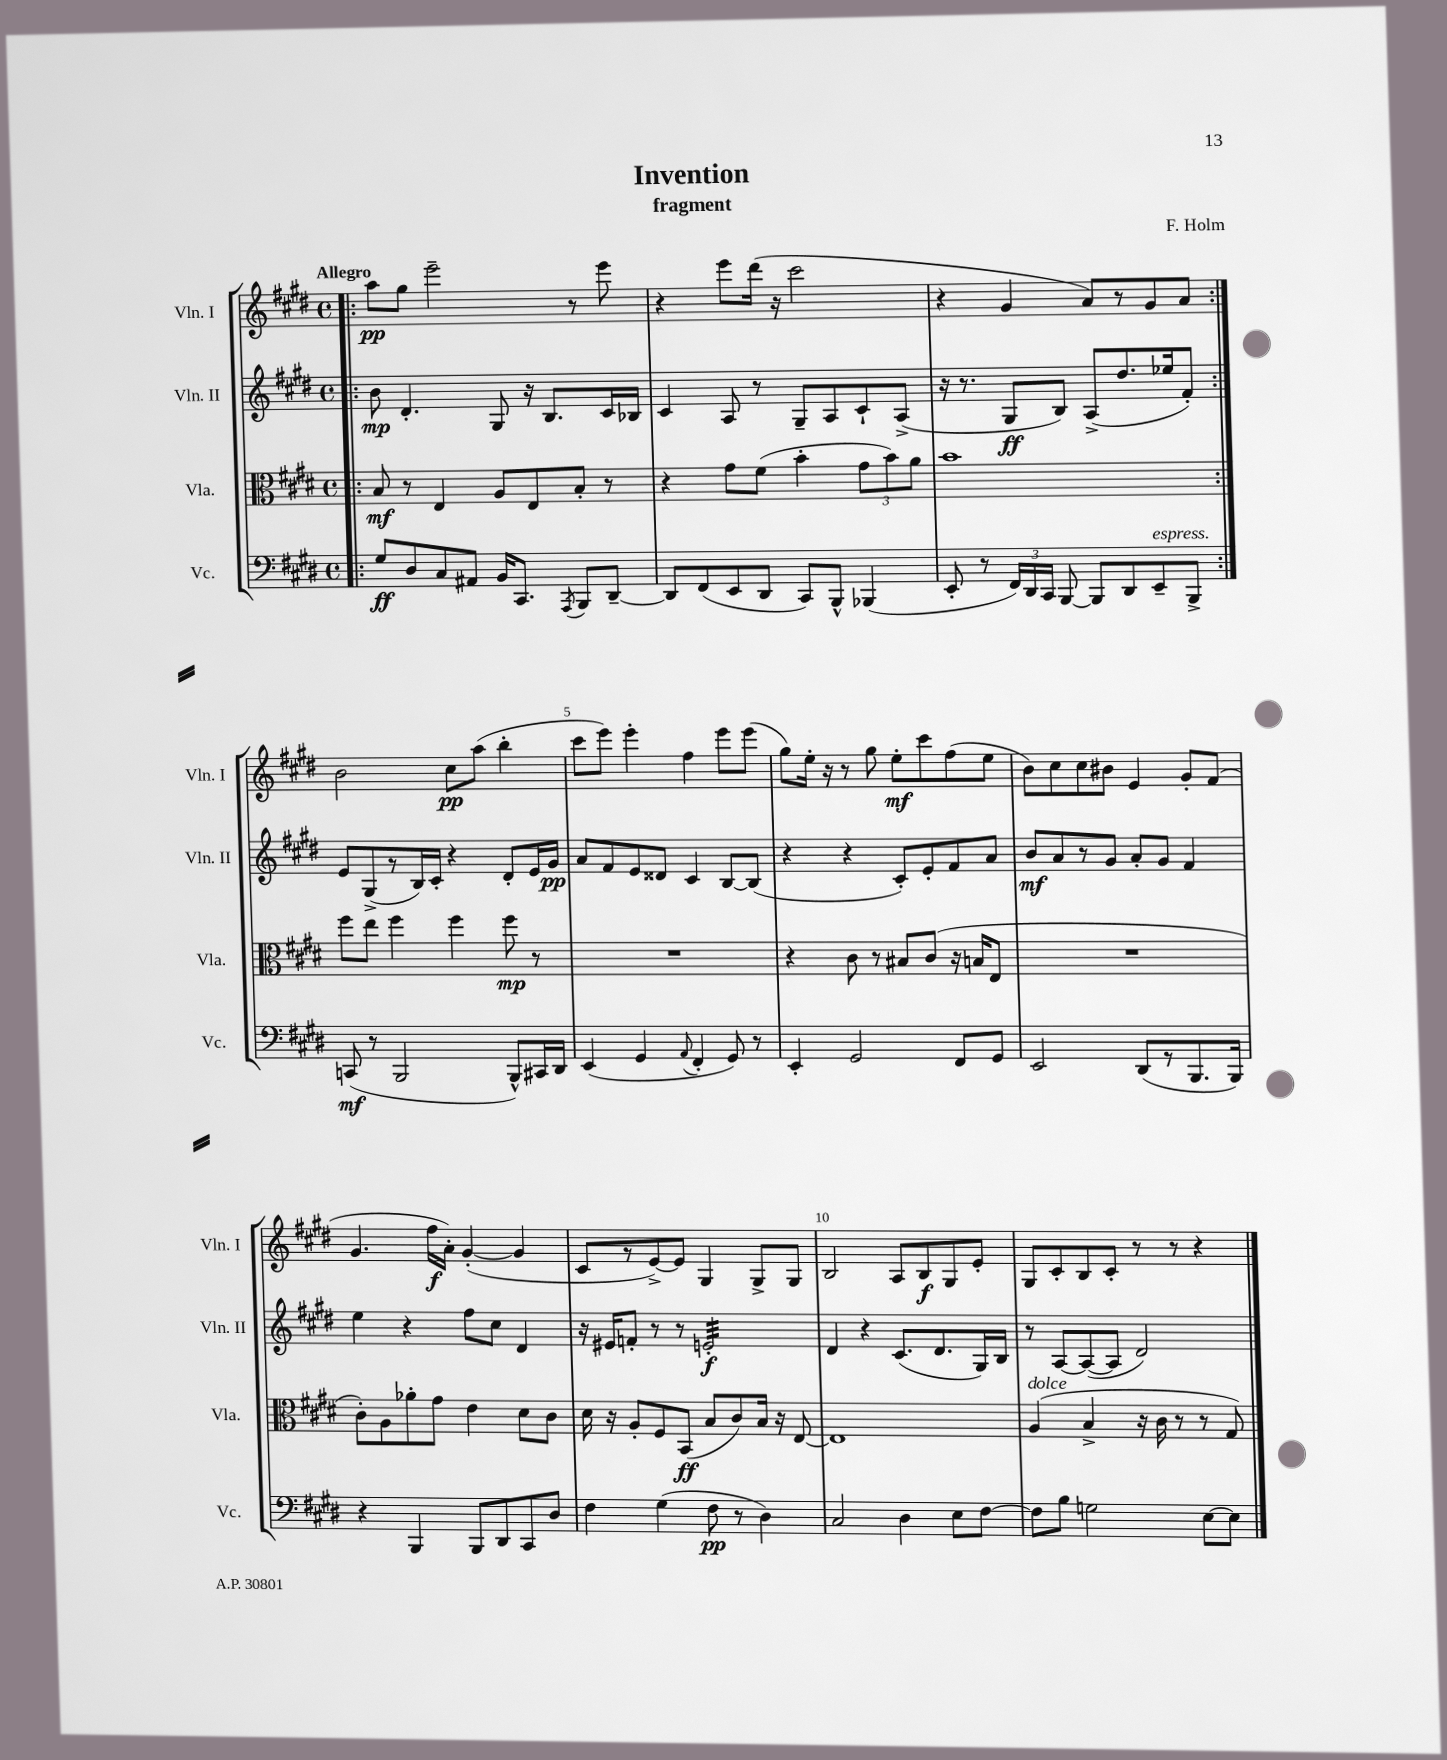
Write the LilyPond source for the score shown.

\header { title = "Invention" composer = "F. Holm" subtitle = "fragment" }
<<
\new StaffGroup <<
\new Staff = "s0" \with { instrumentName = "Vln. I" shortInstrumentName = "Vln. I" } {
    \clef treble \key e \major \defaultTimeSignature \time 4/4 \tempo "Allegro"
    \autoBeamOff \repeat volta 2 { \bar ".|:" a''8[\pp gis''8] e'''2-- r8 e'''8 |
    r4 e'''8[ dis'''16]( r16 cis'''2 |
    r4 gis'4 a'8[) r8 gis'8 a'8] | }
    b'2 cis''8[\pp a''8]( b''4-. |
    cis'''8[ e'''8]) e'''4-. fis''4 e'''8[ e'''8]( |
    gis''8[) e''16]-. r16 r8 gis''8 e''8[-.\mf cis'''8 fis''8( e''8] |
    b'8[) cis''8 cis''8 bis'8] e'4 gis'8[-. fis'8]( |
    gis'4. fis''16[\f a'16]-.) gis'4~-.( gis'4 |
    cis'8[ r8 e'8~->) e'8] gis4 gis8[-> gis8] |
    b2 a8[ b8\f gis8 e'8]-. |
    gis8[ cis'8-. b8 cis'8]-. r8 r8 r4 \bar "|." |
}
\new Staff = "s1" \with { instrumentName = "Vln. II" shortInstrumentName = "Vln. II" } {
    \clef treble \key e \major \defaultTimeSignature \time 4/4
    \autoBeamOff \repeat volta 2 { \bar ".|:" b'8\mp dis'4.-. gis8 r16 b8.[ cis'16 bes16] |
    cis'4 a8 r8 gis8[-- a8 cis'8-! a8]->( |
    r16 r8. gis8[\ff b8]) a8[->( dis''8. ees''16 fis'8]-.) | }
    e'8[ gis8->( r8 b16) cis'16]-. r4 dis'8[-. e'16 gis'16]\pp |
    a'8[ fis'8 e'8 disis'8] cis'4 b8[~ b8]( |
    r4 r4 cis'8[-.) e'8-. fis'8 a'8] |
    b'8[\mf a'8 r8 gis'8] a'8[-. gis'8] fis'4 |
    e''4 r4 fis''8[ cis''8] dis'4 |
    r16 eis'16[ f'8]-. r8 r8 e'2:32-.\f |
    dis'4 r4 cis'8.[( dis'8. gis16) b16] |
    r8 a8[~ a8~( a8] dis'2) \bar "|." |
}
\new Staff = "s2" \with { instrumentName = "Vla." shortInstrumentName = "Vla." } {
    \clef alto \key e \major \defaultTimeSignature \time 4/4
    \autoBeamOff \repeat volta 2 { \bar ".|:" b8\mf r8 e4 a8[ e8 b8]-. r8 |
    r4 gis'8[ fis'8]( b'4-. \tuplet 3/2 { gis'8[ b'8) a'8] } |
    b'1 | }
    fis''8[ e''8] fis''4 fis''4 fis''8\mp r8 |
    R1 |
    r4 cis'8 r8 bis8[ cis'8]( r16 b16[ e8] |
    R1 |
    cis'8[-.) a8 aes'8-. gis'8] e'4 dis'8[ cis'8] |
    dis'16 r16 a8[-. fis8 b,8]\ff( b8[ cis'8) b16] r16 e8~ |
    e1 |
    a4^\markup { \italic "dolce" }( b4-> r16 cis'16 r8 r8 gis8) \bar "|." |
}
\new Staff = "s3" \with { instrumentName = "Vc." shortInstrumentName = "Vc." } {
    \clef bass \key e \major \defaultTimeSignature \time 4/4
    \autoBeamOff \repeat volta 2 { \bar ".|:" gis8[\ff dis8 cis8 ais,8] b,16[ cis,8.] \acciaccatura { a,,8 } b,,8[ dis,8]~-- |
    dis,8[ fis,8( e,8 dis,8] cis,8[) b,,8]-^ bes,,4( |
    e,8-. r8 \tuplet 3/2 { fis,16[) dis,16 cis,16] } b,,8~ b,,8[ dis,8 e,8--^\markup { \italic "espress." } b,,8]-> | }
    c,8\mf( r8 b,,2 b,,8[-^) cis,16 dis,16] |
    e,4( gis,4 \appoggiatura { a,8 } fis,4-. gis,8) r8 |
    e,4-. gis,2 fis,8[ gis,8] |
    e,2 dis,8[( r8 b,,8. b,,16]) |
    r4 b,,4 b,,8[ dis,8 cis,8 dis8] |
    fis4 gis4( fis8\pp r8 dis4) |
    cis2 dis4 e8[ fis8]~ |
    fis8[ b8] g2 e8[~ e8] \bar "|." |
}
>>
>>
\layout { \context { \Score \override BarNumber.break-visibility = ##(#f #t #t) barNumberVisibility = #(every-nth-bar-number-visible 5) } }
